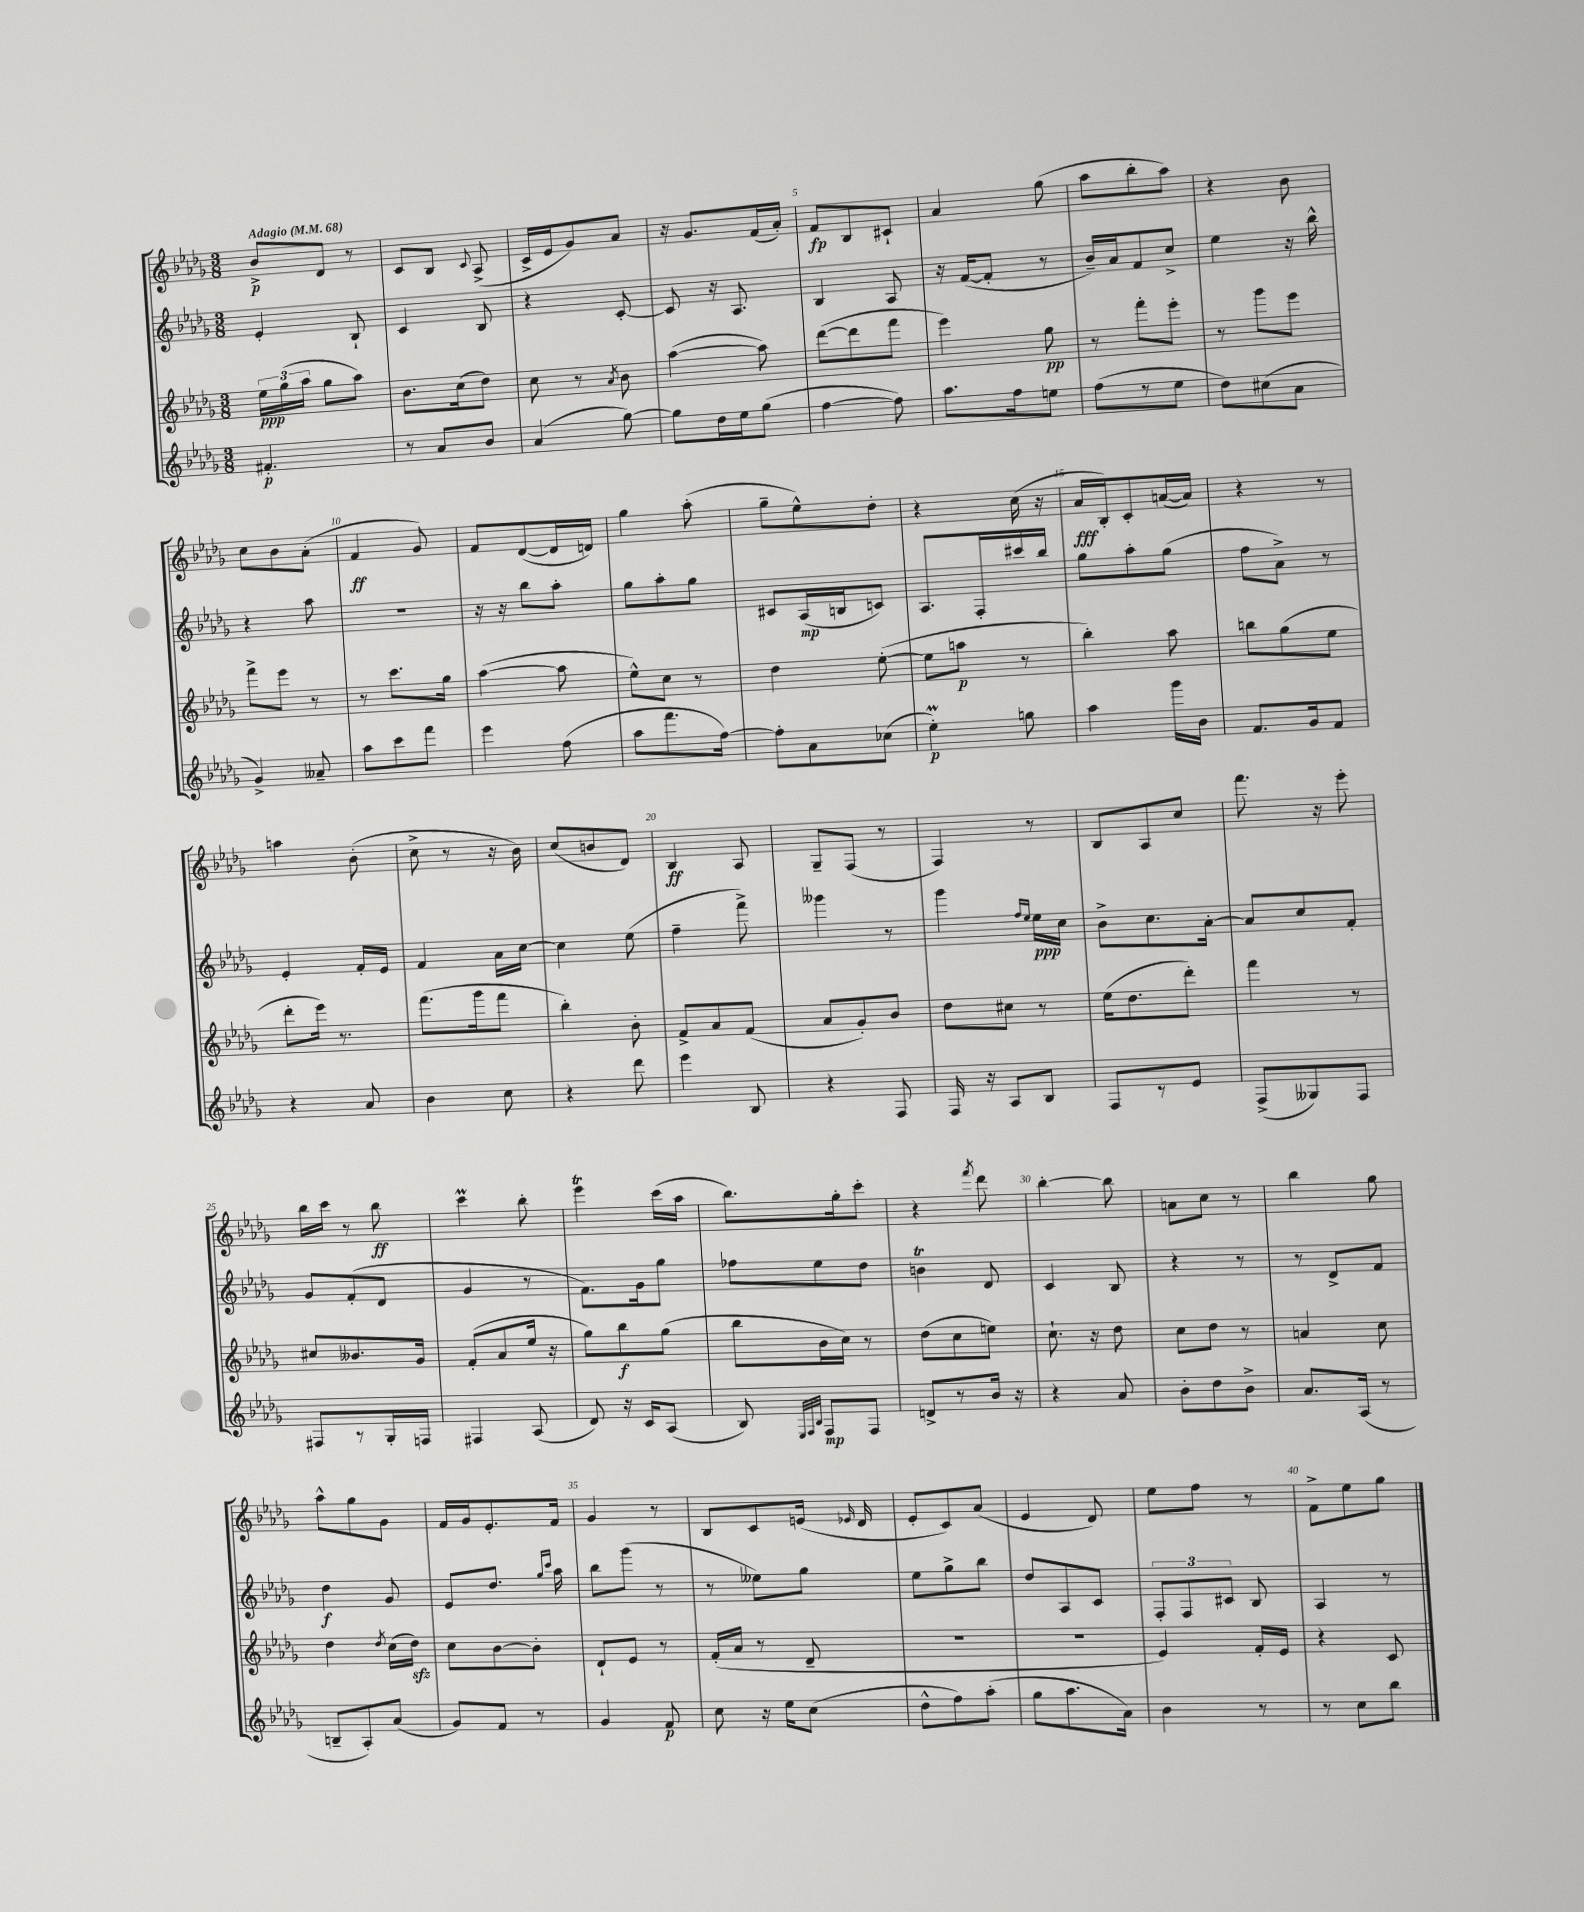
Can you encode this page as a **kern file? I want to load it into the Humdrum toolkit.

**kern	**kern	**kern	**kern
*staff4	*staff3	*staff2	*staff1
*clefG2	*clefG2	*clefG2	*clefG2
*k[b-e-a-d-g-]	*k[b-e-a-d-g-]	*k[b-e-a-d-g-]	*k[b-e-a-d-g-]
*M3/8	*M3/8	*M3/8	*M3/8
*MM68	*MM68	*MM68	*MM68
4.f#'	24ee-	4e-'	8b-^
.	(24gg-	.	.
.	24aa-	.	.
.	8gg-	.	8d-
.	8aa-)	8B-`	8r
=	=	=	=
8r	8.b-	4c	8c
8a-	.	.	8B-
.	(16cc	.	.
.	.	.	8qqc
8b-	8dd-)	8B-	(8A-^
=	=	=	=
(4a-	8cc	4r	16c^
.	.	.	16e-
.	8r	.	8g-)
.	8qa-	.	.
[8gg-)	8b-	[8c'	8a-
=	=	=	=
8gg-]	([4aa-	8c]	16r
.	.	.	8.g-
16dd-	.	16r	.
16ee-	.	8.A-	.
(8gg-	8aa-])	.	(16f
.	.	.	16a-')
=	=	=	=
[4ff	([8ddd-	4B-	8f
.	8ddd-]	.	8B-
8ff])	8fff	8A-	8c#`
=	=	=	=
8.aa-	4eee-)	16r	4a-
.	.	([16f	.
.	.	8f']	.
16ff	.	.	.
8ee	8gg-	8r	(8gg-
=	=	=	=
(8ff	8r	16b-~)	8aa-
.	.	16a-	.
8r	8fff'	8f	8bb-'
8ee-	8eee-'	8cc^	8aa-)
=	=	=	=
8dd-)	8r	4ee-	4r
(8cc#	8ggg-	.	.
8a-	8eee-	16r	8b-
.	.	16bb-^^	.
=	=	=	=
4g-^)	8fff^	4r	8cc
.	8eee-	.	8b-
8a--~	8r	8aa-	(8a-'
=	=	=	=
8aa-	8r	4.r	4f
8ccc	8.ccc	.	.
8fff	.	.	8g-)
.	16gg-	.	.
=	=	=	=
4eee-	([4aa-	16r	8f
.	.	16r	.
.	.	8bb-	([8d-
(8ff	8aa-]	8aa-'	16d-]
.	.	.	16d)
=	=	=	=
8aa-	8ee-^^)	8gg-	4gg-
8.fff	8cc	8aa-'	.
.	8r	8gg-	(8aa-'
[16ff)	.	.	.
=	=	=	=
8ff']	4dd-	8c#	8gg-~
8a-	.	(16A-	8ee-^^)
.	.	16B	.
(8cc-	([8ee-'	8c)	8dd-'
=	=	=	=
4ee-')	8ee-]	8.A-	4r
.	8aa	.	.
.	.	16F'	.
8gg	8r	16ccc#	(16cc
.	.	16bb-	16r
=	=	=	=
4aa-	4bb-')	8gg-	16a-
.	.	.	16B-')
.	.	8aa-'	8c'
16ggg-	8aa-	(8gg-	([16a
16b-	.	.	16a])
=	=	=	=
8.f	8bb	8ff	4r
.	(8gg-	8a-^)	.
16g-	.	.	.
8f	8ee-	8r	8r
=	=	=	=
4r	8ddd-'	4e-'	4aa
.	16eee-)	.	.
.	8.r	.	.
8a-	.	16f'	(8b-'
.	.	16e-	.
=	=	=	=
4b-	(8.fff	4f	8cc^
.	.	.	8r
.	16ggg-	.	.
8cc	8fff	16a-	16r
.	.	[16cc	16b-)
=	=	=	=
4r	4bb-')	4cc]	(8cc
.	.	.	8b
8ddd-	8b-'	(8ee-	8d-)
=	=	=	=
4eee-	8f^	4ff~	4B-
.	8a-	.	.
8B-	(8f	8fff^)	8A-
=	=	=	=
4r	8a-	4ggg--	8G-~
.	8g-')	.	(8F
8F	8b-	8r	8r
=	=	=	=
16F	8dd-	4ggg-	4F)
16r	.	.	.
8A-	8cc#	.	.
.	.	16qqff	.
.	.	16qqee-	.
8B-	8r	16ee-	8r
.	.	16cc	.
=	=	=	=
8F	(16ee-	8b-^	8B-
.	8.dd-	.	.
8r	.	8.cc	8A-
8e-	8ddd-')	.	8cc
.	.	[16a-'	.
=	=	=	=
(8F^	4fff	8a-]	8.fff
8G--)	.	8cc	.
.	.	.	16r
8F	8r	8f'	8eee-'
=	=	=	=
8F#	8cc#	8g-	16bb-
.	.	.	16ccc
8r	8.b--	(8f'	8r
16G-'	.	8d-	8bb-
16F	16g-	.	.
=	=	=	=
4F#	(8f'	4g-	4ccc
.	8a-	.	.
(8A-	16ee-	8r	8bb-'
.	16r	.	.
=	=	=	=
8d-)	8gg-)	8.f)	4eee-
16r	8bb-	.	.
16c	.	16g-	.
(8A-	(8gg-	8gg-	(16ccc
.	.	.	16aa-
=	=	=	=
8B-)	8bb-	8ff-	8.bb-)
32qqE-	.	.	.
32qqF	.	.	.
32qqB-	.	.	.
8F	16b-	8ee-	.
.	16cc)	.	16gg-'
8F	8r	8dd-	8ccc'
=	=	=	=
8d^	(8dd-	4b	4r
8r	8cc	.	.
.	.	.	8qfff
16b-	8ee)	8d-	8ddd-
16r	.	.	.
=	=	=	=
4r	8.cc`	4c	[4bb-'
.	16r	.	.
8a-	8dd-	8B-	8bb-]
=	=	=	=
8b-'	8cc	4r	8a
8dd-	8dd-	.	8cc
8b-^	8r	8r	8r
=	=	=	=
8.a-	4a	8r	4bb-
.	.	8d-^	.
(16A-	.	.	.
8r	8cc	8f	8gg-
=	=	=	=
8B~	4dd-	4dd-	8aa-^^
8A-')	.	.	8gg-
.	8qdd-	.	.
(8a-	(16cc	8g-	8g-
.	16dd-)	.	.
=	=	=	=
8g-)	8cc	8e-	16f
.	.	.	16g-
8f	[8b-	8.dd-	8.e-'
8r	8b-']	.	.
.	.	16qqgg-	.
.	.	16qqccc	.
.	.	16aa-	16f
=	=	=	=
4g-	8d-`	8bb-	4g-
.	8e-	(8ggg-	.
8f	8r	8r	8r
=	=	=	=
8cc	(16f'	8r	8B-
.	16a-	.	.
16r	8r	8ee--)	8c
16ee-	.	.	.
(8cc	8d-~	8gg-	(16e
.	.	.	16qqe-
.	.	.	16d-
=	=	=	=
8dd-^^	4.r	8ee-	8e-'
8ff)	.	8gg-^	8c)
(8aa-'	.	8bb-	(8a-
=	=	=	=
8gg-	4.r	8dd-	4e-
8.aa-	.	8A-	.
.	.	8c	8d-)
16a-)	.	.	.
=	=	=	=
4b-	4e-)	12F'	8ee-
.	.	12F	.
.	.	.	8ff
.	.	12c#	.
8r	16f'	8B-	8r
.	16e-	.	.
=	=	=	=
8r	4r	4A-	8f^
8cc	.	.	8ee-
8bb-	8c	8r	8gg-
==	==	==	==
*-	*-	*-	*-
